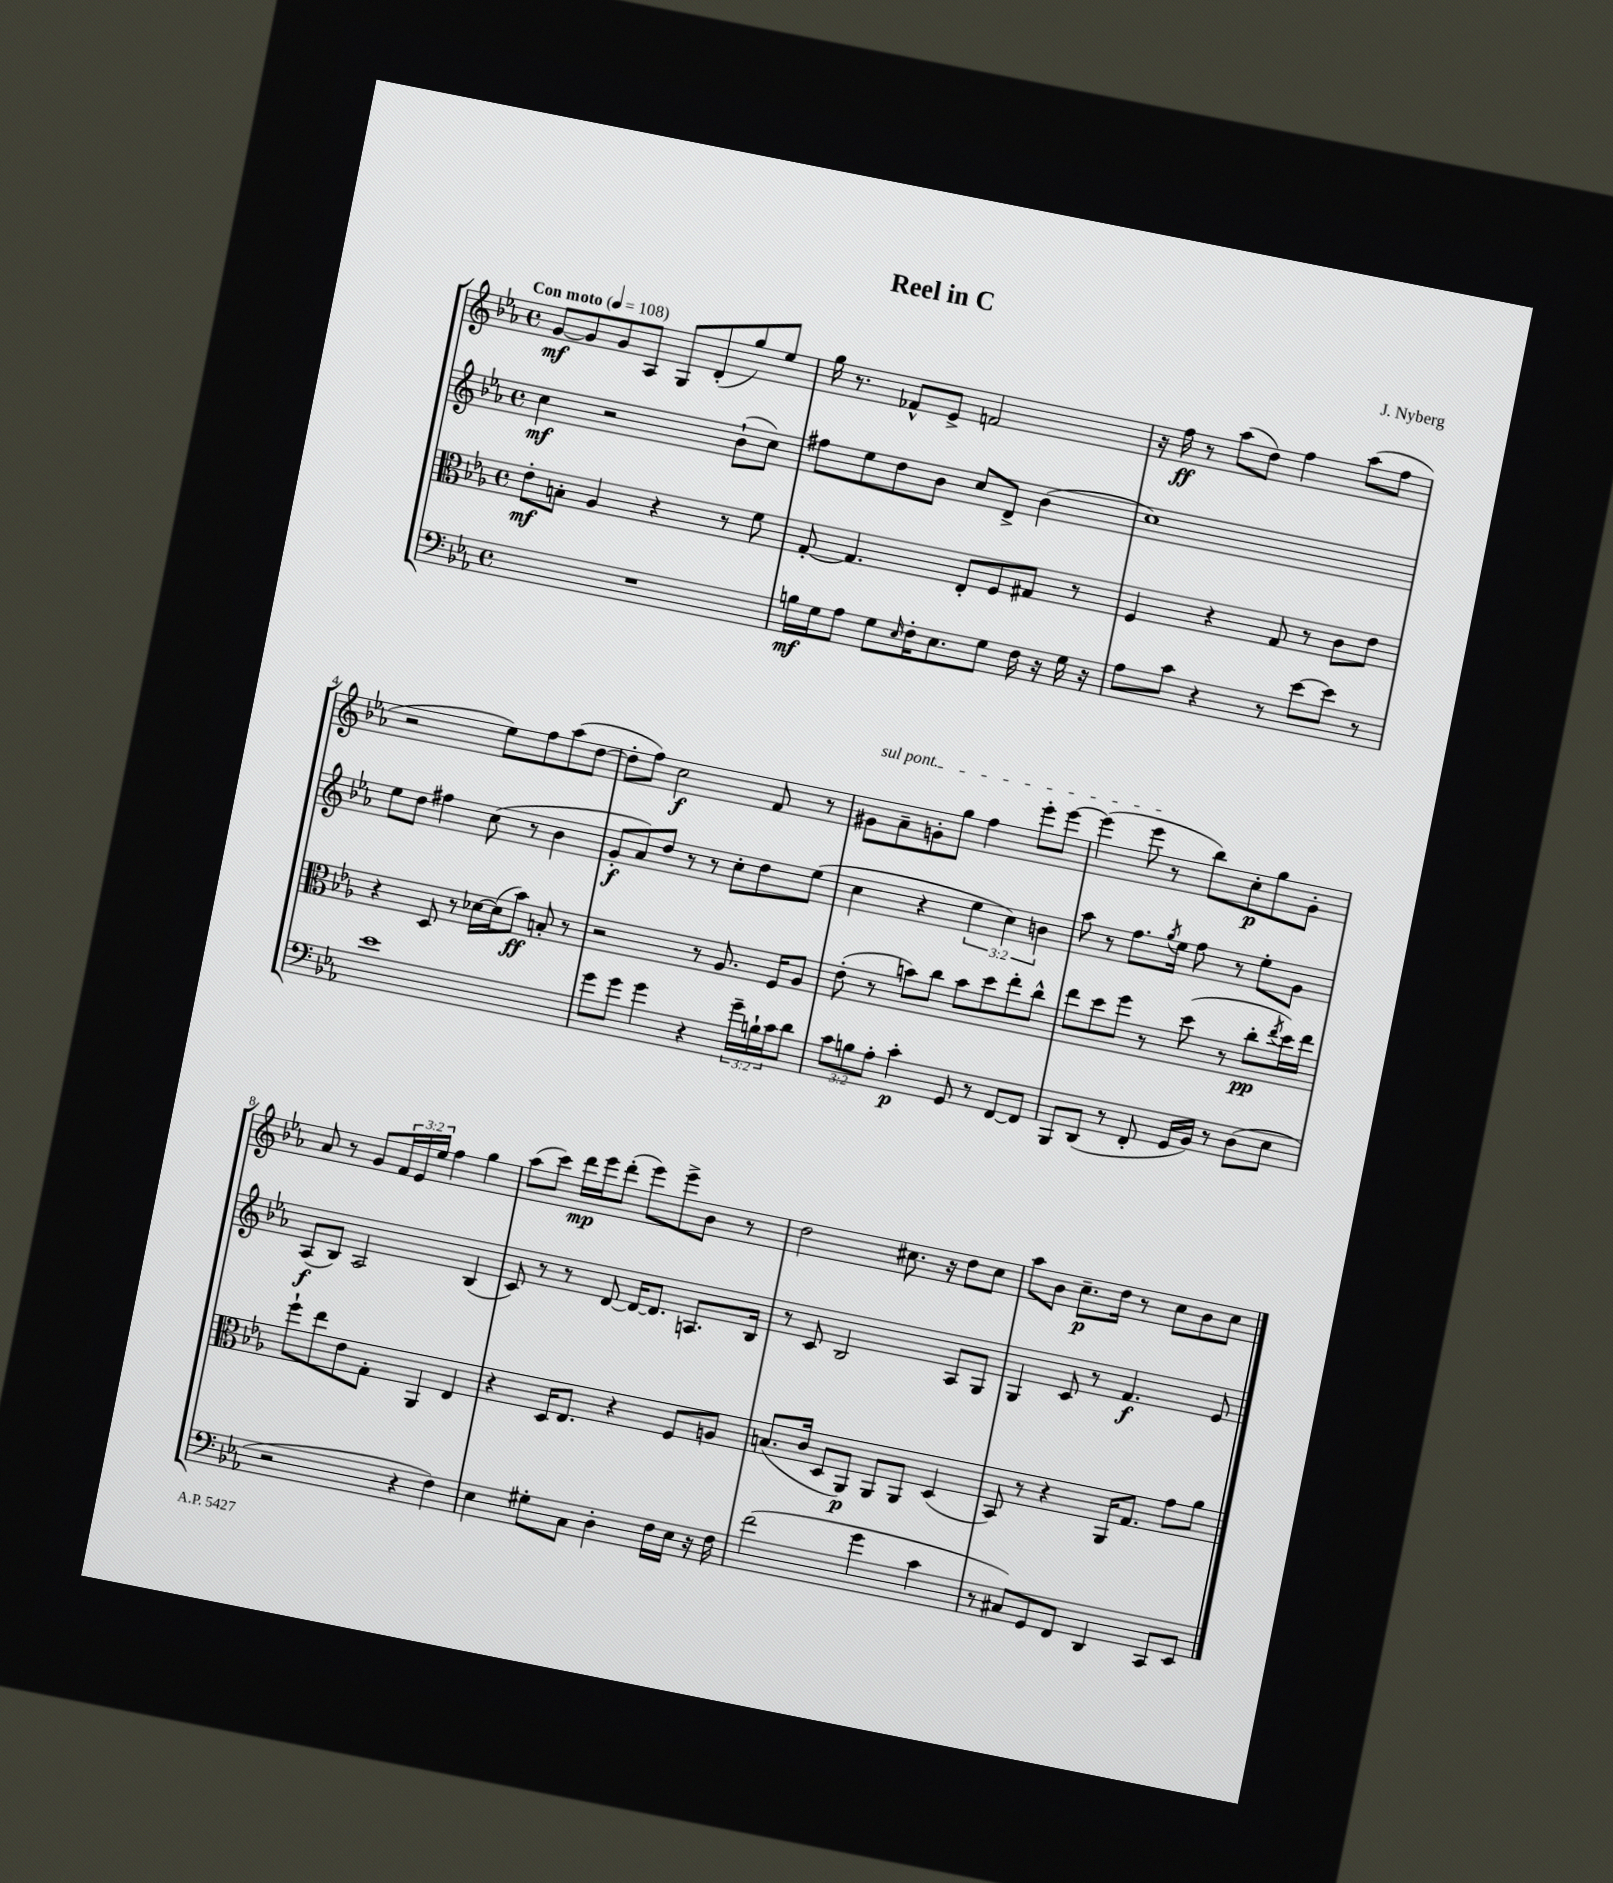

**kern	**dynam	**kern	**dynam	**kern	**dynam	**kern	**dynam
*part4	*part4	*part3	*part3	*part2	*part2	*part1	*part1
*staff4	*staff4	*staff3	*staff3	*staff2	*staff2	*staff1	*staff1
*clefF4	*	*clefC3	*	*clefG2	*	*clefG2	*
*k[b-e-a-]	*	*k[b-e-a-]	*	*k[b-e-a-]	*	*k[b-e-a-]	*
*M4/4	*	*M4/4	*	*M4/4	*	*M4/4	*
*met(c)	*	*met(c)	*	*met(c)	*	*met(c)	*
*MM108	*	*MM108	*	*MM108	*	*MM108	*
=1	=1	=1	=1	=1	=1	=1	=1
!	!	!	!	!	!	!LO:TX:a:B:t=Con moto	!
1r	.	8e-'\L	mf	4cc\	mf	[8g/L	mf
.	.	8Bn'\J	.	.	.	8g/]	.
.	.	4A-/	.	2r	.	8g/	.
.	.	.	.	.	.	8A-/J	.
.	.	4r	.	.	.	8G/L	.
.	.	.	.	.	.	(8d'/	.
.	.	8r	.	(8b-`\L	.	8gg/)	.
.	.	8f\	.	8cc\J)	.	8ee-/J	.
=2	=2	=2	=2	=2	=2	=2	=2
16Bn\LL	mf	[8G'/	.	8ff#X\L	.	16gg\	.
16G\J	.	.	.	.	.	8.r	.
8A-\J	.	4.G/]	.	8ee-\	.	.	.
8G\L	.	.	.	8dd\	.	8f-X^^/L	.
16qqE-/	.	.	.	.	.	.	.
16F'\K	.	.	.	8b-\J	.	8e-^/J	.
8.E-\	.	.	.	.	.	.	.
.	.	8E-'/L	.	8cc/L	.	2fn/	.
8G\J	.	8F/	.	8d^/J	.	.	.
16F\	.	8G#X/J	.	(4b-\	.	.	.
16r	.	.	.	.	.	.	.
16G\	.	8r	.	.	.	.	.
16r	.	.	.	.	.	.	.
=3	=3	=3	=3	=3	=3	=3	=3
8A-\L	.	4F/	.	1cc)	.	16r	.
.	.	.	.	.	.	16ff\	ff
8c\J	.	.	.	.	.	8r	.
4r	.	4r	.	.	.	(8aa-\L	.
.	.	.	.	.	.	8dd\J)	.
8r	.	8G/	.	.	.	4ff\	.
[8e-\L	.	8r	.	.	.	.	.
8e-\J]	.	8c\L	.	.	.	(8aa-\L	.
8r	.	8e-\J	.	.	.	8ff\J	.
!!LO:LB:g=z
=4	=4	=4	=4	=4	=4	=4	=4
1e-	.	4r	.	8ee-\L	.	2r	.
.	.	.	.	8dd\J	.	.	.
.	.	8D/	.	4ff#X\	.	.	.
.	.	8r	.	.	.	.	.
.	.	[16d-X\LL	.	(8cc\	.	8ee-\L)	.
.	.	(16d-\J]	.	.	.	.	.
.	.	8b-\J)	ff	8r	.	8ff\	.
.	.	8Bn'/	.	4b-\	.	(8aa-\	.
.	.	8r	.	.	.	[8dd\J	.
=5	=5	=5	=5	=5	=5	=5	=5
8g\L	.	2r	.	8g'/L	f	8dd'\L]	.
8g\J	.	.	.	8a-/)	.	8ff\J)	.
4g\	.	.	.	8dd/J	.	2cc\	f
.	.	.	.	8r	.	.	.
4r	.	8r	.	8r	.	.	.
.	.	8.A-/	.	8cc'\L	.	.	.
24g~\LL	.	.	.	8dd\	.	8f/	.
24Bn`\	.	.	.	.	.	.	.
.	.	16F/KL	.	.	.	.	.
24c\J	.	.	.	.	.	.	.
8d\J	.	8A-/J	.	(8ee-\J	.	8r	.
=6	=6	=6	=6	=6	=6	=6	=6
!	!	!	!	!	!	!LO:TX:a:i:t=sul pont.	!
12c\L	.	(8e-'\	.	4cc\	.	8g#X\L	.
12Bn\	.	.	.	.	.	.	.
.	.	8r	.	.	.	8a-~\	.
12A-'\J	.	.	.	.	.	.	.
4c'\	p	8bn\L)	.	4r	.	8gn'\	.
.	.	8cc\J	.	.	.	8gg\J	.
8GG/	.	8b\L	.	6ee-\	.	4ff\	.
8r	.	8dd\	.	.	.	.	.
.	.	.	.	6cc\)	.	.	.
[8FF/L	.	8ee-'\	.	.	.	8eee-'\L	.
.	.	.	.	6bn\	.	.	.
8FF/J]	.	8cc^^\J	.	.	.	[8eee-\J	.
=7	=7	=7	=7	=7	=7	=7	=7
8BBB-/L	.	8ee-\L	.	8aa-\	.	(4eee-\]	.
(8DD/J	.	8dd\	.	8r	.	.	.
8r	.	8ff\J	.	8.ff\L	.	8eee-\	.
8FF'/	.	8r	.	.	.	8r	.
.	.	.	.	8qgg/	.	.	.
.	.	.	.	16ee-\Jk	.	.	.
16GG/LL	.	(8dd\	.	8ff\	.	8bb-\L)	.
16BB-/JJ)	.	.	.	.	.	.	.
8r	.	8r	.	8r	.	8cc'\	p
(8D\L	.	8cc'\L	pp	8ee-'\L	.	8gg\	.
.	.	8qee-/	.	.	.	.	.
8E-\J	.	16dd\L)	.	8g\J	.	8g'\J	.
.	.	16ee-\JJ	.	.	.	.	.
!!LO:LB:g=z
=8	=8	=8	=8	=8	=8	=8	=8
2r	.	8ff`\L	.	(8A-/L	f	8a-/	.
.	.	8ee-\	.	8B-/J)	.	8r	.
.	.	8e-\	.	2A-/	.	8g/L	.
.	.	8G'\J	.	.	.	24f/L	.
.	.	.	.	.	.	24e-/	.
.	.	.	.	.	.	24ee-/JJ	.
4r	.	4AA-/	.	.	.	4ff\	.
4F\)	.	4E-/	.	(4B-/	.	4gg\	.
=9	=9	=9	=9	=9	=9	=9	=9
4E-\	.	4r	.	8c/)	.	(8aa-\L	.
.	.	.	.	8r	.	8ccc\J)	.
8G#X'\L	.	16D/KL	.	8r	.	16ddd\LL	mp
.	.	8.E-/J	.	.	.	16eee-\J	.
8C\J	.	.	.	[8d/	.	(8ddd'\J	.
4D'\	.	4r	.	16d/KL_	.	8eee-\L)	.
.	.	.	.	8.d/J]	.	.	.
.	.	.	.	.	.	8eee-^\	.
16F\LL	.	8F/L	.	8.An/L	.	8b-\J	.
16E-\JJ	.	.	.	.	.	.	.
16r	.	8An/J	.	.	.	8r	.
16F\	.	.	.	16B-/Jk	.	.	.
=10	=10	=10	=10	=10	=10	=10	=10
(2f\	.	(8.Bn/L	.	8r	.	2dd\	.
.	.	.	.	8c/	.	.	.
.	.	16c/Jk	.	.	.	.	.
.	.	8D/L	.	2B-/	.	.	.
.	.	8AA-/J)	p	.	.	.	.
4g\	.	8AA-/L	.	.	.	8.cc#X\	.
.	.	8AA-/J	.	.	.	.	.
.	.	.	.	.	.	16r	.
4c\	.	(4D/	.	8A-/L	.	8dd\L	.
.	.	.	.	8G/J	.	8cc#\J	.
=11	=11	=11	=11	=11	=11	=11	=11
8r	.	8BB-/)	.	4G/	.	8aa-\L	.
8C#X/L)	.	8r	.	.	.	8b-\J	.
8GG/	.	4r	.	8c/	.	8.cc~\L	p
8FF/J	.	.	.	8r	.	.	.
.	.	.	.	.	.	16dd\Jk	.
4DD/	.	16AA-/KL	.	4.f/	f	8r	.
.	.	8.G/J	.	.	.	.	.
.	.	.	.	.	.	8cc\L	.
8CC/L	.	8g\L	.	.	.	8b-\	.
8EE-/J	.	8a-\J	.	8e-/	.	8cc\J	.
==	==	==	==	==	==	==	==
*-	*-	*-	*-	*-	*-	*-	*-
